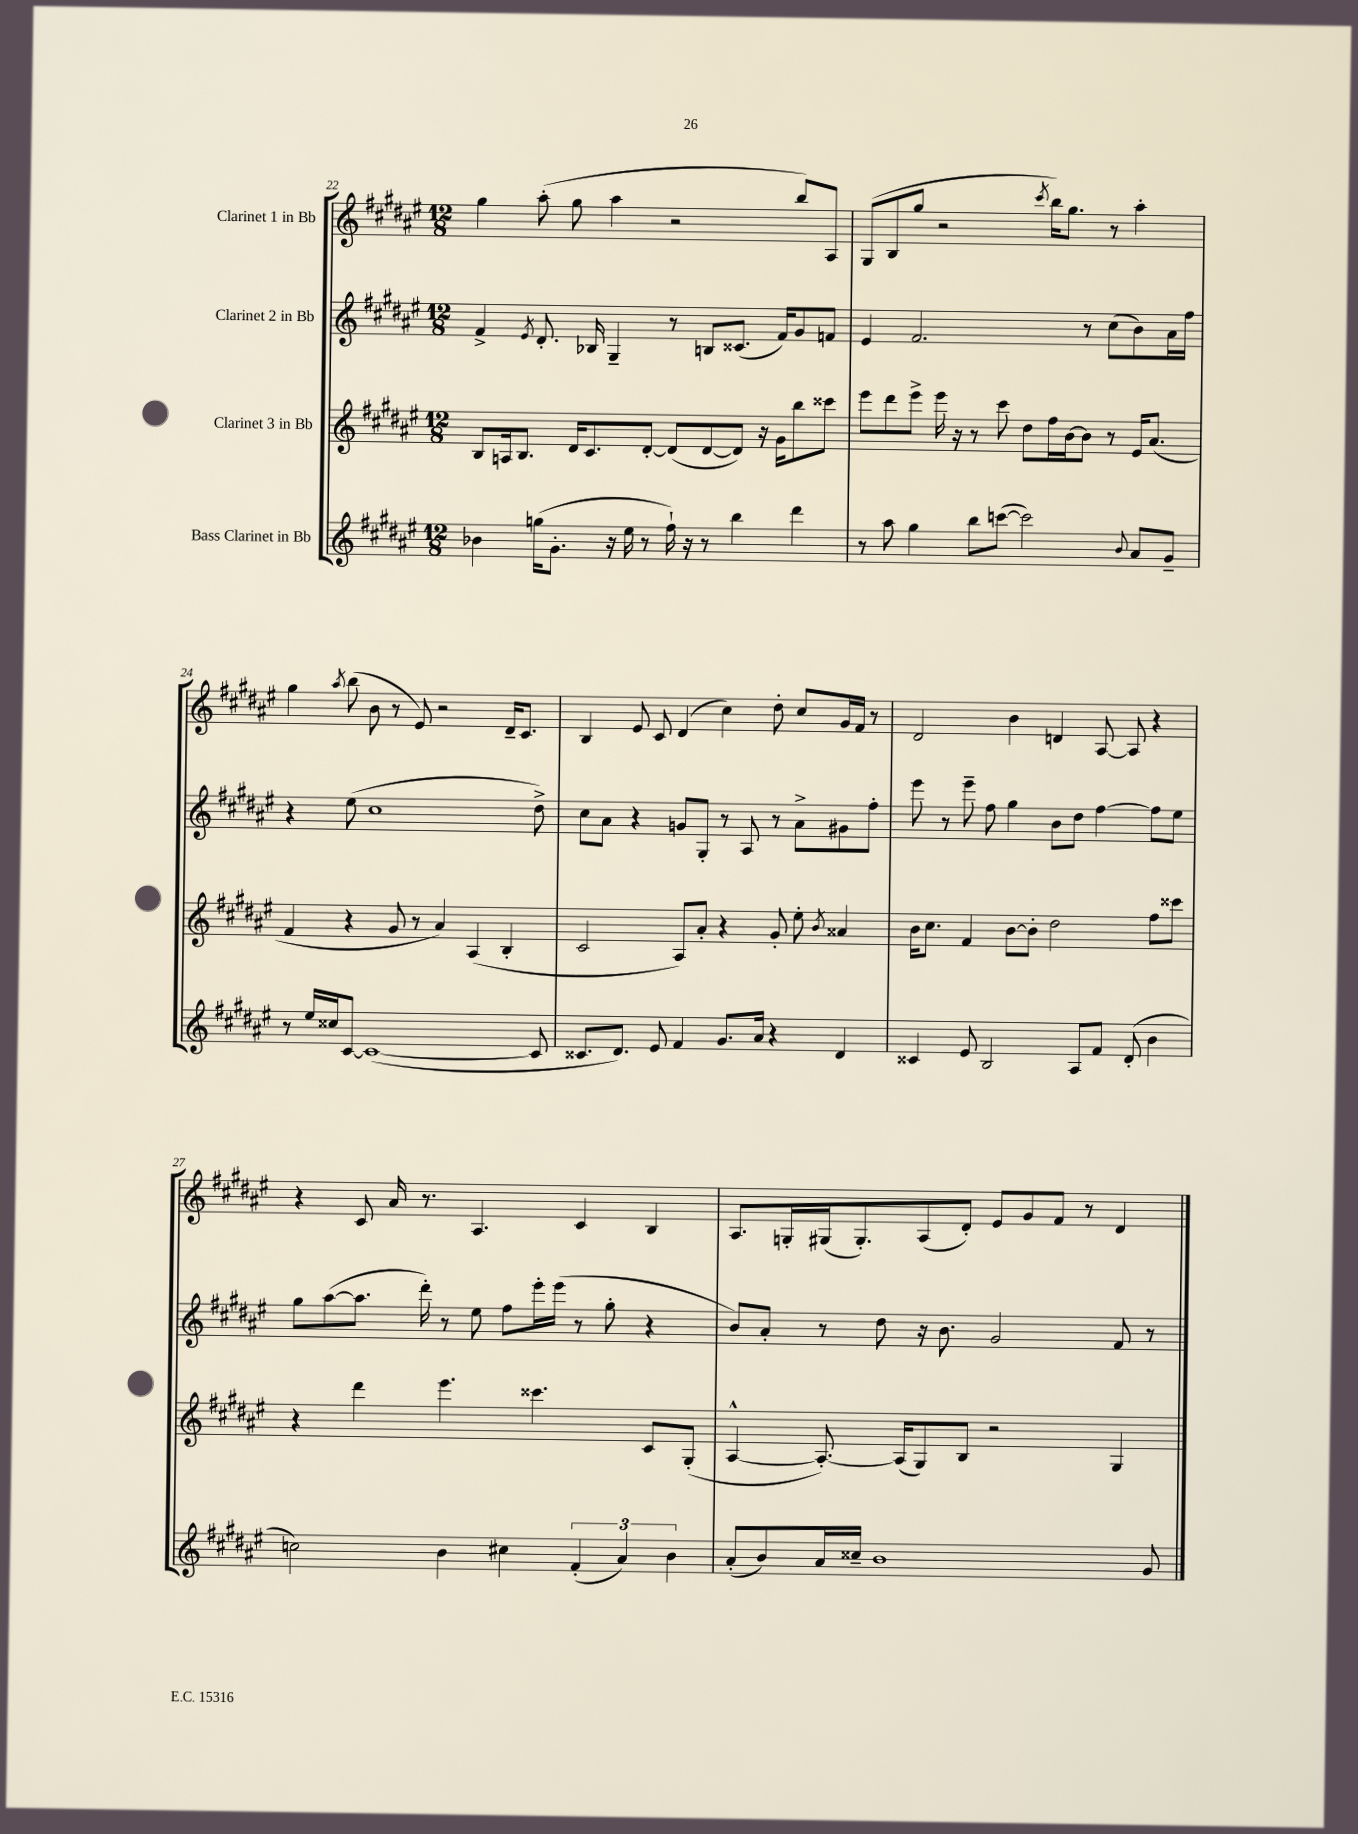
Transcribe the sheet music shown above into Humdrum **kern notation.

**kern	**kern	**kern	**kern
*staff4	*staff3	*staff2	*staff1
*clefG2	*clefG2	*clefG2	*clefG2
*k[f#c#g#d#a#e#]	*k[f#c#g#d#a#e#]	*k[f#c#g#d#a#e#]	*k[f#c#g#d#a#e#]
*M12/8	*M12/8	*M12/8	*M12/8
4b-\	8B/L	4f#^/	4gg#\
.	16A/k	.	.
.	8.B/J	.	.
.	.	8qe#/	.
(16gg\LK	.	8.d#'/	(8aa#'\
8.g#'\J	.	.	.
.	16d#/LK	.	8gg#\
.	8.c#/	16B-/	.
16r	.	4G#~/	4aa#\
16ee#\	.	.	.
8r	[8d#'/J	.	.
16ff#`\)	(8d#/]L	8r	2r
16r	.	.	.
8r	[8d#/	8B/L	.
4bb\	8d#/]J)	(8.c##/J	.
.	16r	.	.
.	16g#\LK	16f#/LK)	.
4ddd#\	8bb\	8g#/	8bb/L)
.	8ccc##\J	8f/J	8A#/J
=	=	=	=
8r	8eee#\L	4e#/	(8G#/L
8aa#\	8ddd#\	.	8B/
4gg#\	8eee#^\J	2.f#/	8gg#/J
.	16eee#\	.	2r
.	16r	.	.
8bb\L	8r	.	.
([8ccc\J	8ccc#\	.	.
2ccc\])	8dd#\L	.	.
.	.	.	8qccc#/
.	16ff#\L	.	16bb\LK)
.	[16b\J	.	8.gg#\J
.	8b\]J	8r	.
.	8r	(8cc#\L	8r
8qqb/	.	.	.
8a#/L	16e#/LK	8b\)	4aa#'\
.	(8.a#/J	.	.
8g#~/J	.	16a#\L	.
.	.	16ff#\JJ	.
=	=	=	=
8r	4f#/	4r	4gg#\
16ee#/LL	.	.	.
16cc##/J	.	.	.
.	.	.	8qaa#/
[8c#/J	4r	(8ee#\	(8bb\
(1c#_	.	1cc#	8b\
.	8g#/	.	8r
.	8r	.	8e#/)
.	4a#/)	.	2r
.	(4A#/	.	.
.	4B'/	.	16d#~/LK
.	.	.	8.c#/J
8c#/]	.	8dd#^\)	.
=	=	=	=
8.c##/L	2c#/	8cc#\L	4B/
.	.	8a#\J	.
8.d#/J)	.	.	.
.	.	4r	8e#/
8e#/	.	.	8c#/
4f#/	8A#/L)	8g/L	(4d#/
.	8a#'/J	8G#'/J	.
8.g#/L	4r	8r	4cc#\)
.	.	8A#/	.
16a#/Jk	.	.	.
4r	8g#'/	8r	8dd#'\
.	8ee#'\	8a#^\L	8cc#/L
.	8qb/	.	.
4d#/	4a##/	8g#\	16g#/L
.	.	.	16f#/JJ
.	.	8ff#'\J	8r
=	=	=	=
4c##/	16b\LK	8eee#\	2d#/
.	8.cc#\J	.	.
.	.	8r	.
8e#/	4f#/	8eee#~\	.
2B/	.	8ff#\	.
.	[8b\L	4gg#\	4b\
.	8b'\]J	.	.
.	2dd#\	8b\L	4d/
8A#/L	.	8dd#\J	.
8f#/J	.	[4ff#\	[8A#/
(8d#'/	.	.	8A#/]
4b\	8ff#\L	8ff#\]L	4r
.	8ccc##\J	8ee#\J	.
=	=	=	=
2cc\)	4r	8gg#\L	4r
.	.	([8aa#\	.
.	4ddd#\	8.aa#\]J	8c#/
.	.	.	16a#/
.	.	16ddd#'\)	8.r
4b\	4.eee#\	8r	.
.	.	8ee#\	4.A#/
4cc#\	.	8ff#\L	.
.	4.ccc##\	16eee#'\L	.
.	.	(16eee#\JJ	.
(6f#'/	.	8r	4c#/
.	.	8gg#'\	.
6a#/)	.	.	.
.	8c#/L	4r	4B/
6b\	.	.	.
.	(8G#'/J	.	.
=	=	=	=
(8a#'/L	[4A#^^/	8b/L)	8.A#/L
8b/)	.	8a#'/J	.
.	.	.	16G'/L
16a#/L	8.A#'/_)	8r	(16G#/J
16cc##~/JJ	.	.	8.G#'/)
1b	.	8dd#\	.
.	(16A#/]LK	.	.
.	8G#/)	16r	(8A#/
.	.	8.b\	.
.	8B/J	.	8d#'/J)
.	2r	2g#/	8e#/L
.	.	.	8g#/
.	.	.	8f#/J
.	.	.	8r
.	4G#/	8f#/	4d#/
8g#/	.	8r	.
==	==	==	==
*-	*-	*-	*-
